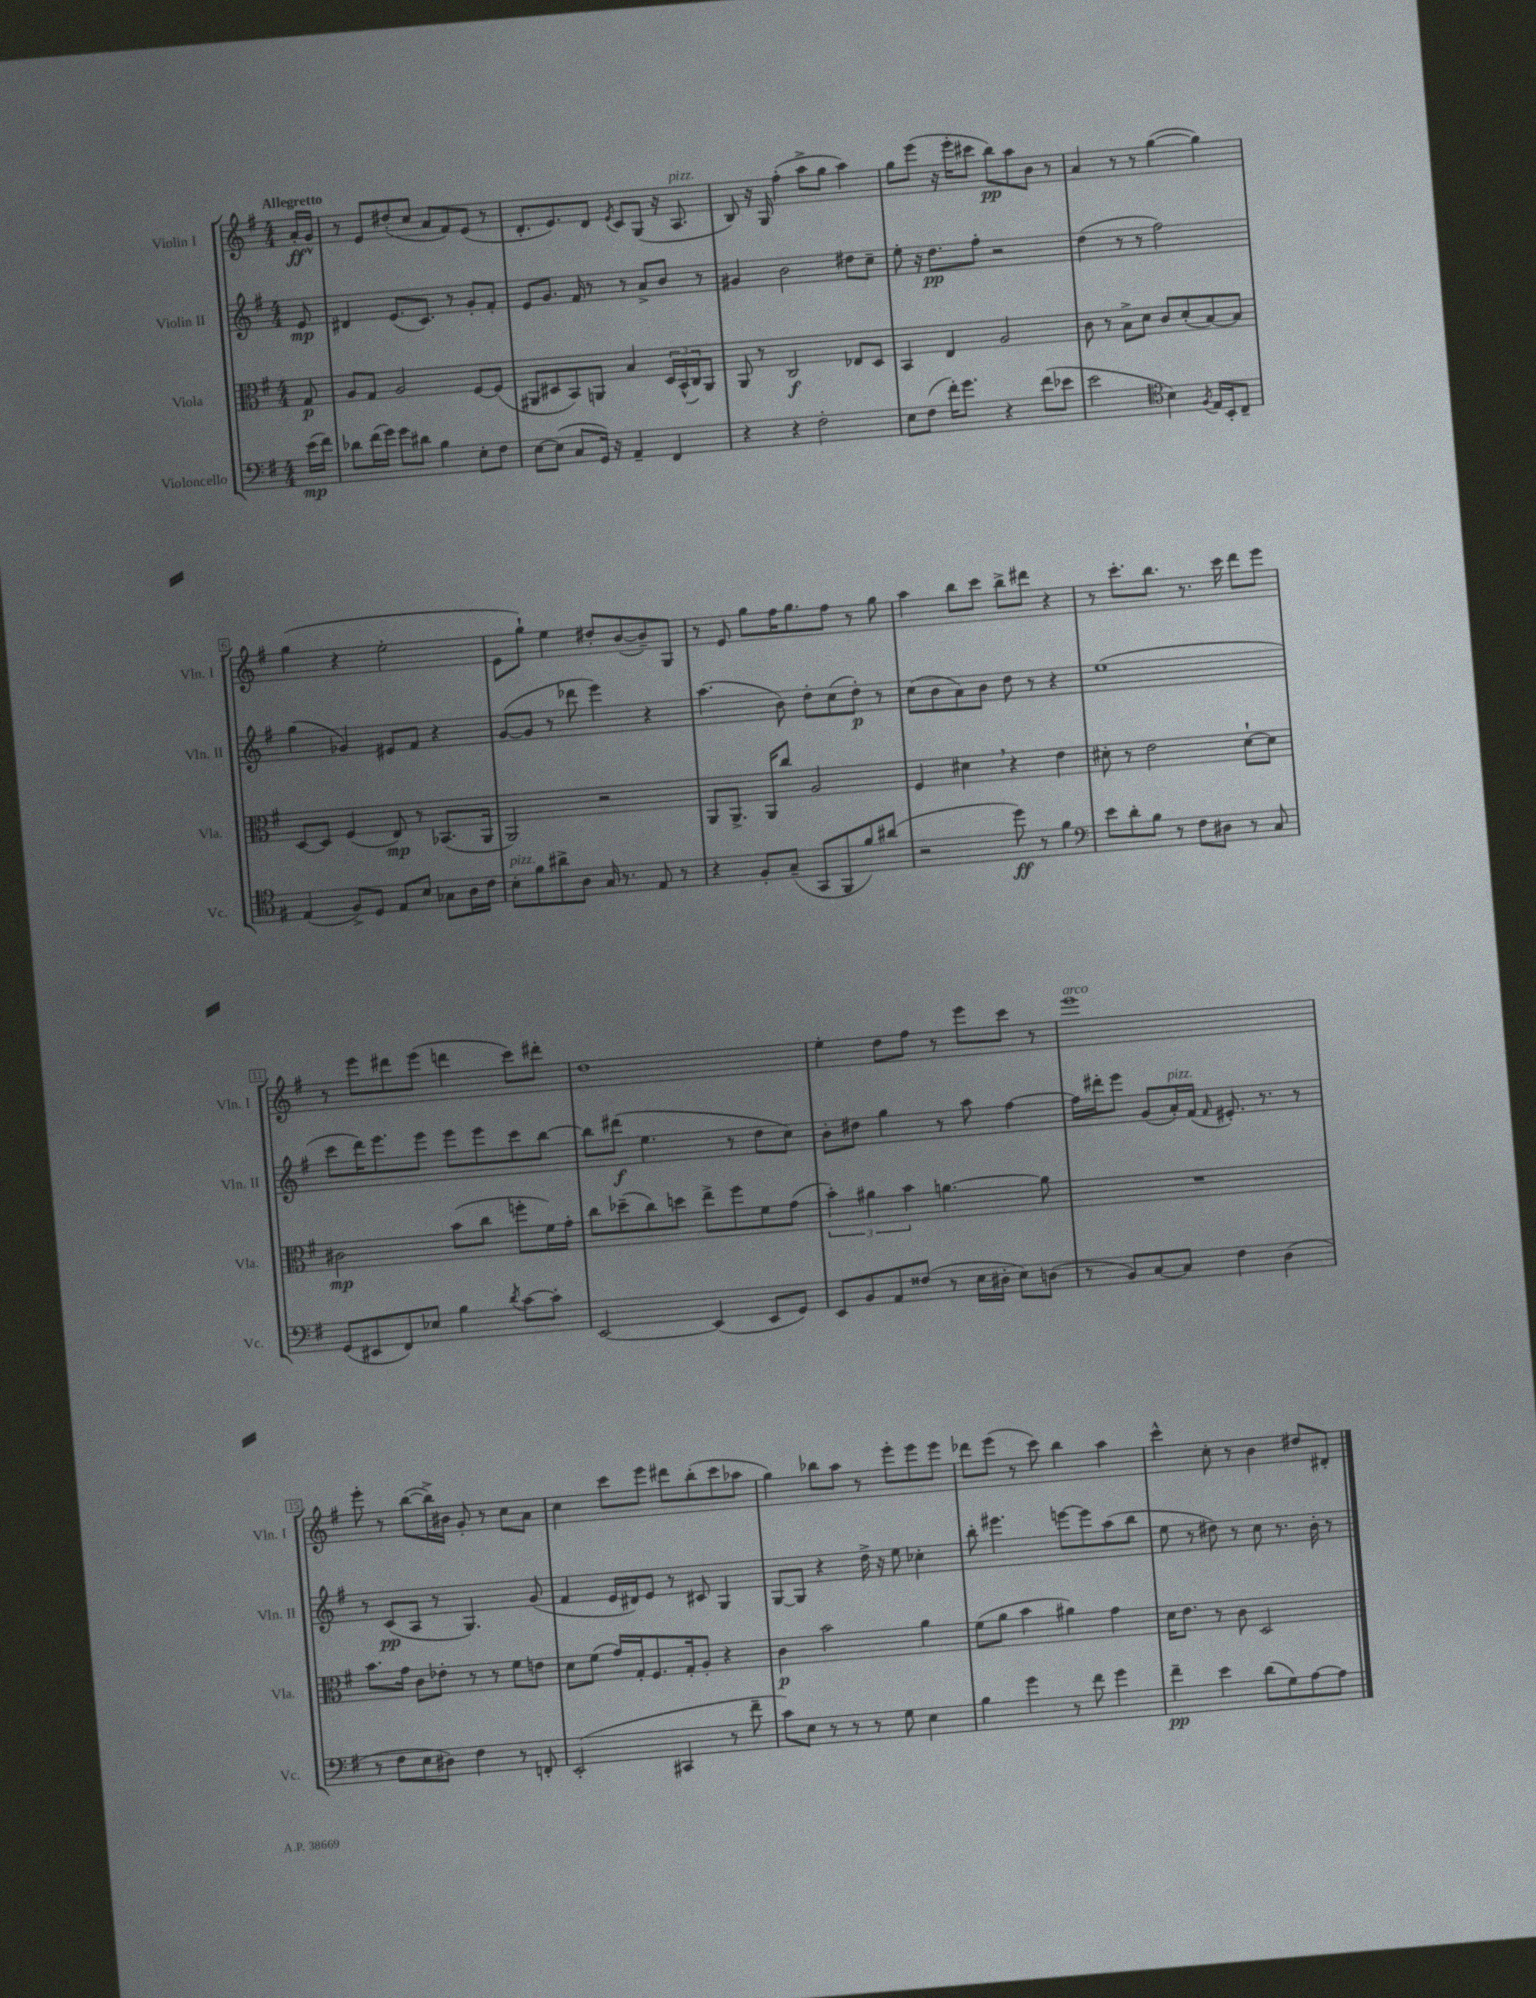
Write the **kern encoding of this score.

**kern	**kern	**kern	**kern
*staff4	*staff3	*staff2	*staff1
*clefF4	*clefC3	*clefG2	*clefG2
*k[f#]	*k[f#]	*k[f#]	*k[f#]
*M4/4	*M4/4	*M4/4	*M4/4
(16e	8G	8e	16a'
16f#)	.	.	16g^^
=	=	=	=
8d-	8A	4d#	8r
(16f#	8G	.	8e
16g)	.	.	.
8g	2A	(8.e	(8dd#'
8d#	.	.	8cc
.	.	8.c)	.
4B	.	.	8a
.	.	8r	8f#)
8E'	[8F#	8g'	(8e
8F#	(8F#]	8f#'	8r
=	=	=	=
[8E	8AA#	8e	8.d'
(8E]	8D#	8.g	.
.	.	.	8.e)
8C	8BB)	.	.
.	.	16f#	.
16GG)	8AA	8r	8d
16r	.	.	.
.	.	.	8qe
4AA~	4B	8r	8c
.	.	8a^	(8G
4FF#	24D#	8b	16r
.	(24BB^^	.	.
.	.	.	8.A
.	24C)	.	.
.	8AA	8r	.
=	=	=	=
4r	8AA	4g#	8B)
.	8r	.	16r
.	.	.	16G
4r	2C	2b	(4ff#'
2F#'	.	.	8aa^
.	.	.	8gg
.	8E-	8dd#	4aa)
.	8D	8cc~	.
=	=	=	=
8E	4BB	8ee'	8gg
(8F#	.	16r	(8eee
.	.	8.dd	.
16f#')	4E	.	16r
8.g	.	.	16eee'
.	.	8ff#'	8ccc#
4r	2A	2r	8bb)
.	.	.	8aa
(8f#	.	.	8b
8e-	.	.	8r
=	=	=	=
2e	8c	(4dd	4a
.	8r	.	.
.	8B^	8r	8r
.	8d	8r	8r
*clefC4	*	*	*
4B)	8c	2ff#)	([4gg
.	(8d'	.	.
8qF#	.	.	.
16E	[8B)	.	4gg])
16BB'	.	.	.
8C~	8B]	.	.
=	=	=	=
(4E	[8D	(4gg	(4gg
.	8D]	.	.
8F#^)	(4F#	4g-)	4r
8D	.	.	.
8E	8E)	8e#	2ee'
8B	8r	8f#	.
8G-	(8.BB-	4r	.
16A	.	.	.
16c	16AA	.	.
=	=	=	=
8B'	2AA)	([8g	8e
8f#	.	8g]	8gg`)
8a#^	.	8r	4ee
8A	.	8ddd-	.
16G	2r	4eee)	8dd#'
8.r	.	.	.
.	.	.	([8b
8E	.	4r	8b~])
8r	.	.	8G
=	=	=	=
4r	8AA	(4.aa	8r
.	8.AA^	.	8e
8F#'	.	.	8gg
.	16AA	.	.
(8G~	8cc	8b)	16ff#
.	.	.	8.gg
8GG	2A	8dd'	.
8FF#	.	(8cc	8ff#
8f#)	.	8dd')	8r
(8a#	.	8r	8gg
=	=	=	=
2r	4F#	(8cc	4aa
.	.	8b	.
.	4d#	8a)	8bb
.	.	8b	8ccc
8dd)	4r	8dd	8bb^
8r	.	8r	8ddd#
4f#	4e	4r	4r
=	=	=	=
*clefF4	*	*	*
8e	8d#'	(1ee	8r
8d'	8r	.	8.ccc'
8B	2e	.	.
.	.	.	8.bb
8r	.	.	.
8F#	.	.	8.r
8D#	.	.	.
.	.	.	16ccc
8r	[8d#`	.	8ddd
8C	8d#]	.	8eee
=	=	=	=
(8GG	2c#	8ccc	8r
8EE#	.	16ddd)	8eee
.	.	8.eee	.
8FF#)	.	.	8ddd#
8E-	.	8eee	(8eee
4B	(8b	8eee	4ddd
.	8cc	8eee	.
8qd	.	.	.
[8c	8ff'	8ccc	8ccc)
8c']	16f#)	[8bb	8ddd#'
.	16g'	.	.
=	=	=	=
[2EE	8cc	8bb]	1dd
.	(8dd-~	(8ddd#	.
.	8cc)	4.ee	.
.	8dd	.	.
(4EE]	8ee^	.	.
.	8ff#	8r	.
8EE	8f#	8dd	.
8GG)	(8g	8cc)	.
=	=	=	=
8EE	6b')	8b'	4ee'
8BB	.	8dd#	.
.	6a#	.	.
8AA	.	4gg	8dd
.	6b	.	.
(8F##	.	.	8ff#
8r	[4.a	8r	8r
16E	.	8aa	8eee
16D#'	.	.	.
8E)	.	[4ff#	8ccc
(8D	8a]	.	8r
=	=	=	=
8r	1r	16ff#]	1eee
.	.	16ddd#'	.
8BB)	.	8eee	.
[8C	.	(8g	.
8C]	.	16a')	.
.	.	(16f#	.
.	.	16qqf#	.
4F#	.	8.e#')	.
.	.	8.r	.
(4D	.	.	.
.	.	8r	.
=	=	=	=
8r	8.b	8r	8eee'
8F#	.	(8c	8r
.	16g	.	.
8E	8c	8A	([8bb
8D#)	8e-'	8r	16bb^])
.	.	.	16b#
4F#	8r	4.G)	8g'
.	8r	.	8r
8r	8f#	.	8cc
8FF'	8e	(8g	8a
=	=	=	=
(2EE'	8d	4f#	4cc
.	(8f#	.	.
.	16g)	16e	8ccc
.	16G'	16d#)	.
.	8.F#	8e	8eee
4CC#	.	8r	8ddd#
.	16G'	.	.
.	8A'	8c#	(8bb'
8r	4r	4G	8ccc
8f#~	.	.	8aa-
=	=	=	=
8c)	4c	[8G	4gg)
8E	.	8G]	.
8r	2b	4r	8bb-
8r	.	.	8aa
8r	.	16dd^	8r
.	.	16r	.
8G	.	8ee	8eee'
4E	4a	4cc-'	8eee
.	.	.	8eee
=	=	=	=
4B	(8f#	8bb'	8ddd-
.	8a	4.eee#	(8eee
4g	4b	.	8r
.	.	.	8ccc)
8r	4a#)	[8eee	4bb
8f#	.	8eee]	.
4g	4g	(8aa	4aa
.	.	8bb	.
=	=	=	=
4f#~	16d	8ee	4ccc^^
.	8.e	.	.
.	.	8r	.
4e	8r	8dd#)	8cc'
.	8c	8r	8r
(8d	2D	8cc	4b
8G)	.	8.r	.
[8A	.	.	8dd#
.	.	16b'	.
8A]	.	8r	8d#'
==	==	==	==
*-	*-	*-	*-
